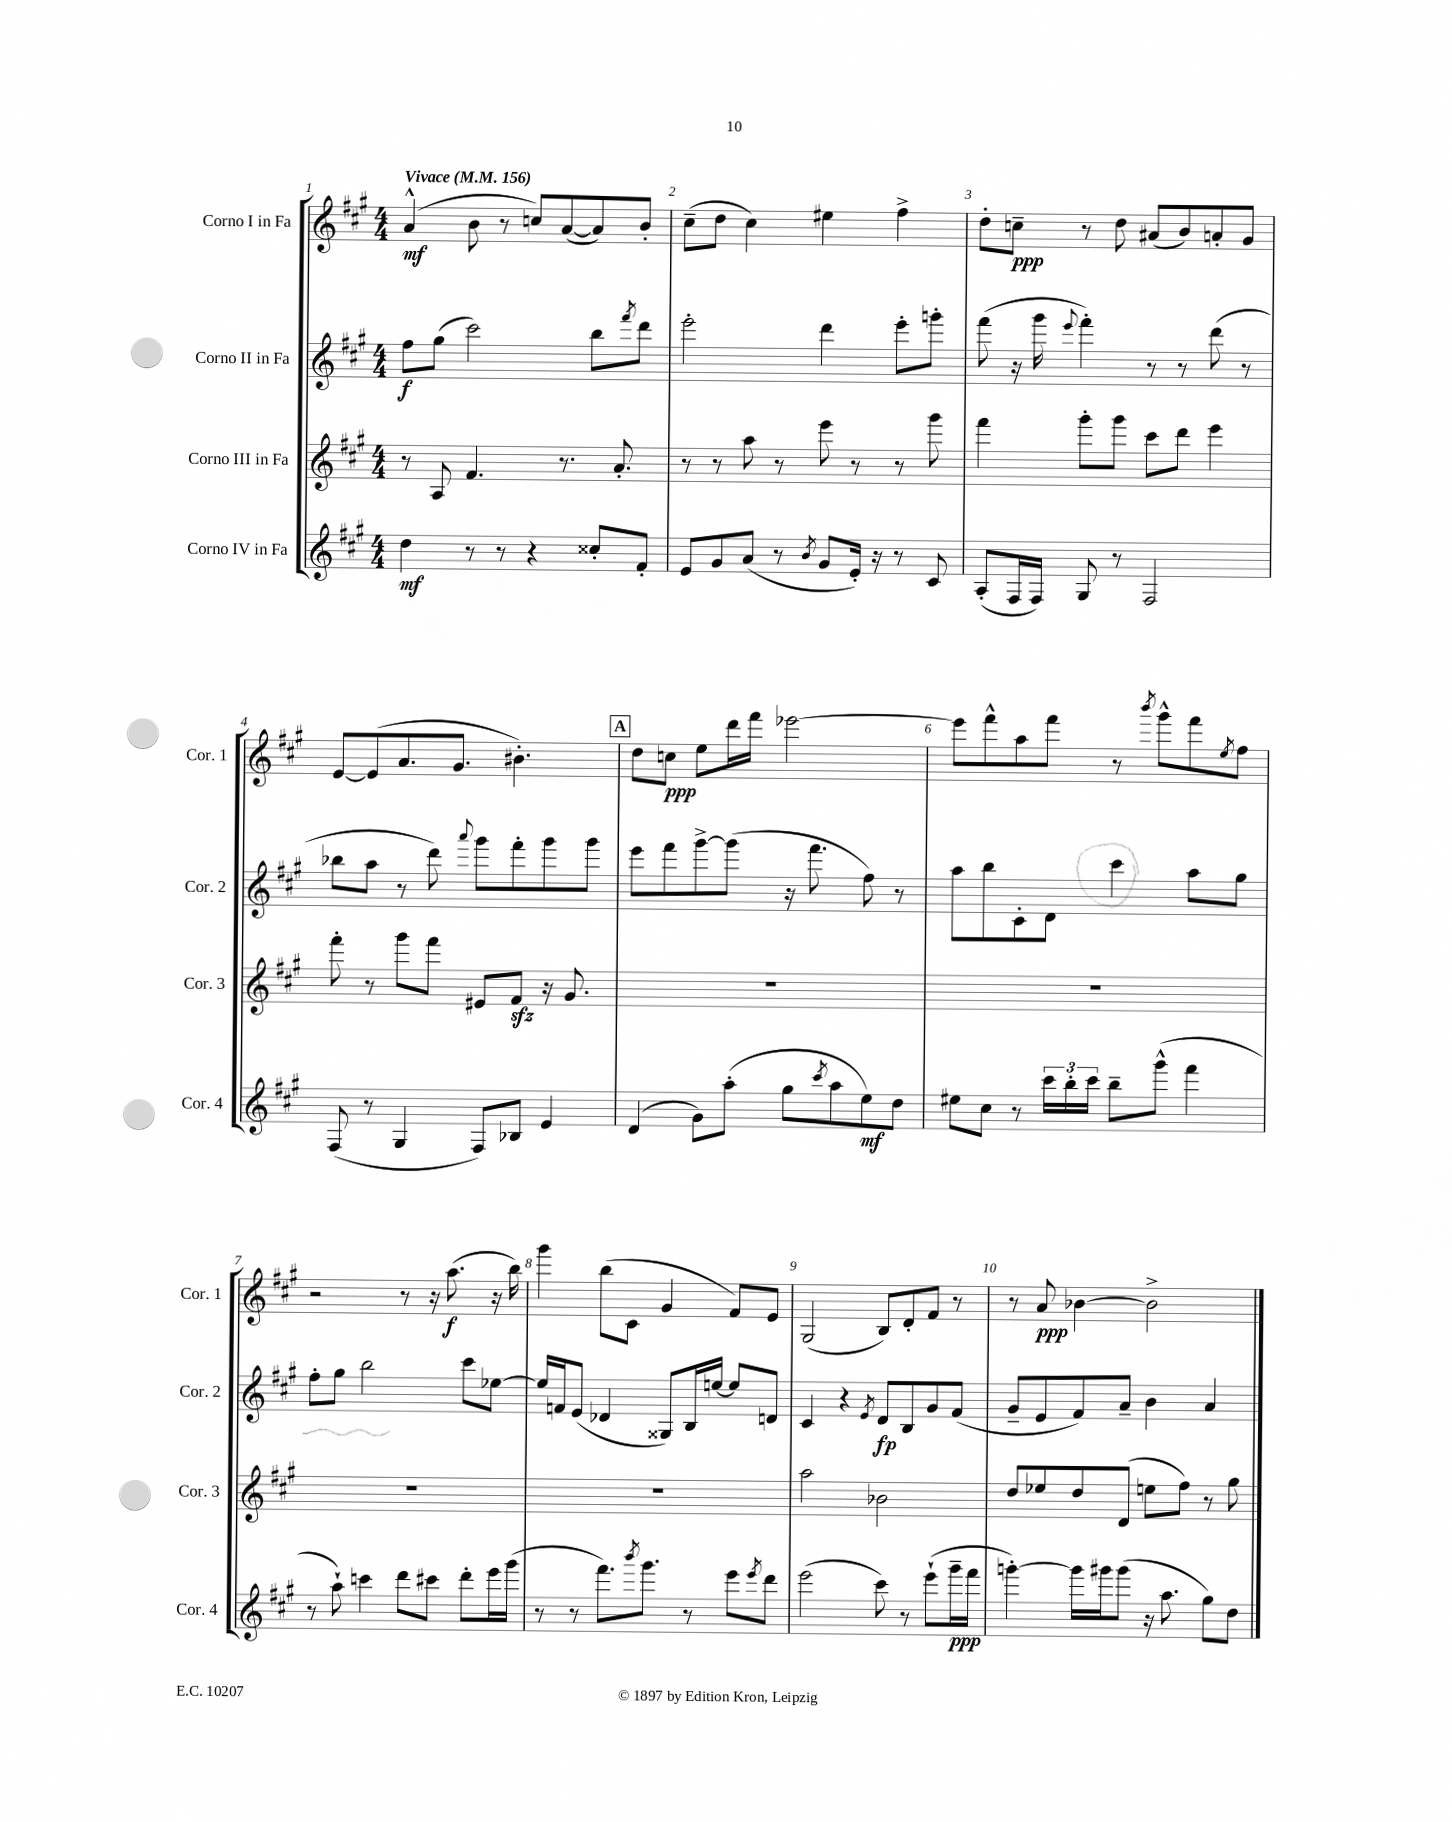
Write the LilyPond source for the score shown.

<<
\new StaffGroup <<
\new Staff = "s0" \with { instrumentName = "Corno I in Fa" shortInstrumentName = "Cor. 1" } {
    \clef treble \key a \major \numericTimeSignature \time 4/4 \tempo "Vivace" 4 = 156
    a'4-^\mf( b'8 r8 c''8) a'8~( a'8) b'8-. |
    cis''8--( d''8 cis''4) eis''4 fis''4-> |
    d''8-. c''8--\ppp r8 d''8 ais'8( b'8) a'8-. gis'8 |
    e'8~ e'8( a'8. gis'8. bis'4.-.) |
    \mark \markup { \box "A" } d''8 c''8\ppp e''8 d'''16 fis'''16 ees'''2~ |
    ees'''8 fis'''8-^ a''8 fis'''8 r8 \acciaccatura { b'''8 } gis'''8-^ fis'''8 \acciaccatura { e''8 } fis''8 |
    r2 r8 r16 a''8.\f( r16 b''16) |
    gis'''4 b''8( cis'8 gis'4 fis'8) e'8 |
    gis2( b8) d'8-. fis'8 r8 |
    r8 a'8\ppp bes'4~ bes'2-> \bar "|." |
}
\new Staff = "s1" \with { instrumentName = "Corno II in Fa" shortInstrumentName = "Cor. 2" } {
    \clef treble \key a \major \numericTimeSignature \time 4/4
    fis''8\f gis''8( cis'''2) b''8 \acciaccatura { fis'''8 } d'''8 |
    e'''2-. d'''4 e'''8-. g'''8-. |
    fis'''8( r16 gis'''16 \appoggiatura { e'''8 } fis'''4-.) r8 r8 d'''8( r8 |
    bes''8 a''8 r8 d'''8) \appoggiatura { a'''8 } gis'''8 fis'''8-. gis'''8 gis'''8 |
    \mark \markup { \box "A" } e'''8 fis'''8 gis'''8~-> gis'''8( r16 fis'''8. fis''8) r8 |
    a''8 b''8 cis'8-. d'8 cis'''4 a''8 gis''8 |
    fis''8-. gis''8 b''2 cis'''8 ees''8~ |
    ees''16 f'16 e'8( des'4 gisis8) b16 e''16~ e''8 d'8 |
    cis'4 r4 \acciaccatura { e'8 } d'8\fp b8 gis'8 fis'8( |
    gis'8-- e'8 fis'8) a'8-- b'4 a'4 \bar "|." |
}
\new Staff = "s2" \with { instrumentName = "Corno III in Fa" shortInstrumentName = "Cor. 3" } {
    \clef treble \key a \major \numericTimeSignature \time 4/4
    r8 a8 fis'4. r8. a'8.-. |
    r8 r8 a''8 r8 e'''8 r8 r8 gis'''8 |
    fis'''4 gis'''8-. gis'''8 cis'''8 d'''8 e'''4 |
    fis'''8-. r8 gis'''8 fis'''8 eis'8 fis'8\sfz r16 gis'8. |
    \mark \markup { \box "A" } R1 |
    R1 |
    R1 |
    R1 |
    a''2 bes'2 |
    d''8 ees''8 d''8 d'8( e''8 fis''8) r8 gis''8 \bar "|." |
}
\new Staff = "s3" \with { instrumentName = "Corno IV in Fa" shortInstrumentName = "Cor. 4" } {
    \clef treble \key a \major \numericTimeSignature \time 4/4
    d''4\mf r8 r8 r4 cisis''8-. fis'8-. |
    e'8 gis'8 a'8( r8 \acciaccatura { b'8 } gis'8 e'16-.) r16 r8 cis'8 |
    a8-.( fis16 fis16) gis8 r8 fis2 |
    fis8( r8 gis4 fis8) bes8 e'4 |
    \mark \markup { \box "A" } d'4( gis'8) a''8-.( gis''8 \acciaccatura { cis'''8 } a''8 e''8\mf) d''8 |
    eis''8 cis''8 r8 \tuplet 3/2 { cis'''16 b''16-. cis'''16 } b''8-- gis'''8-^( fis'''4 |
    r8 a''8-!) c'''4 d'''8 cis'''8 d'''8-. e'''16 gis'''16( |
    r8 r8 fis'''8.) \acciaccatura { b'''8 } gis'''8. r8 e'''8 \acciaccatura { e'''8 } d'''8 |
    e'''2( cis'''8) r8 e'''8-!( gis'''16--\ppp fis'''16 |
    g'''4~-.) g'''16 gis'''16 gis'''8( r16 a''8. gis''8) d''8 \bar "|." |
}
>>
>>
\layout { \context { \Score \override BarNumber.break-visibility = ##(#f #t #t) barNumberVisibility = #all-bar-numbers-visible } }
